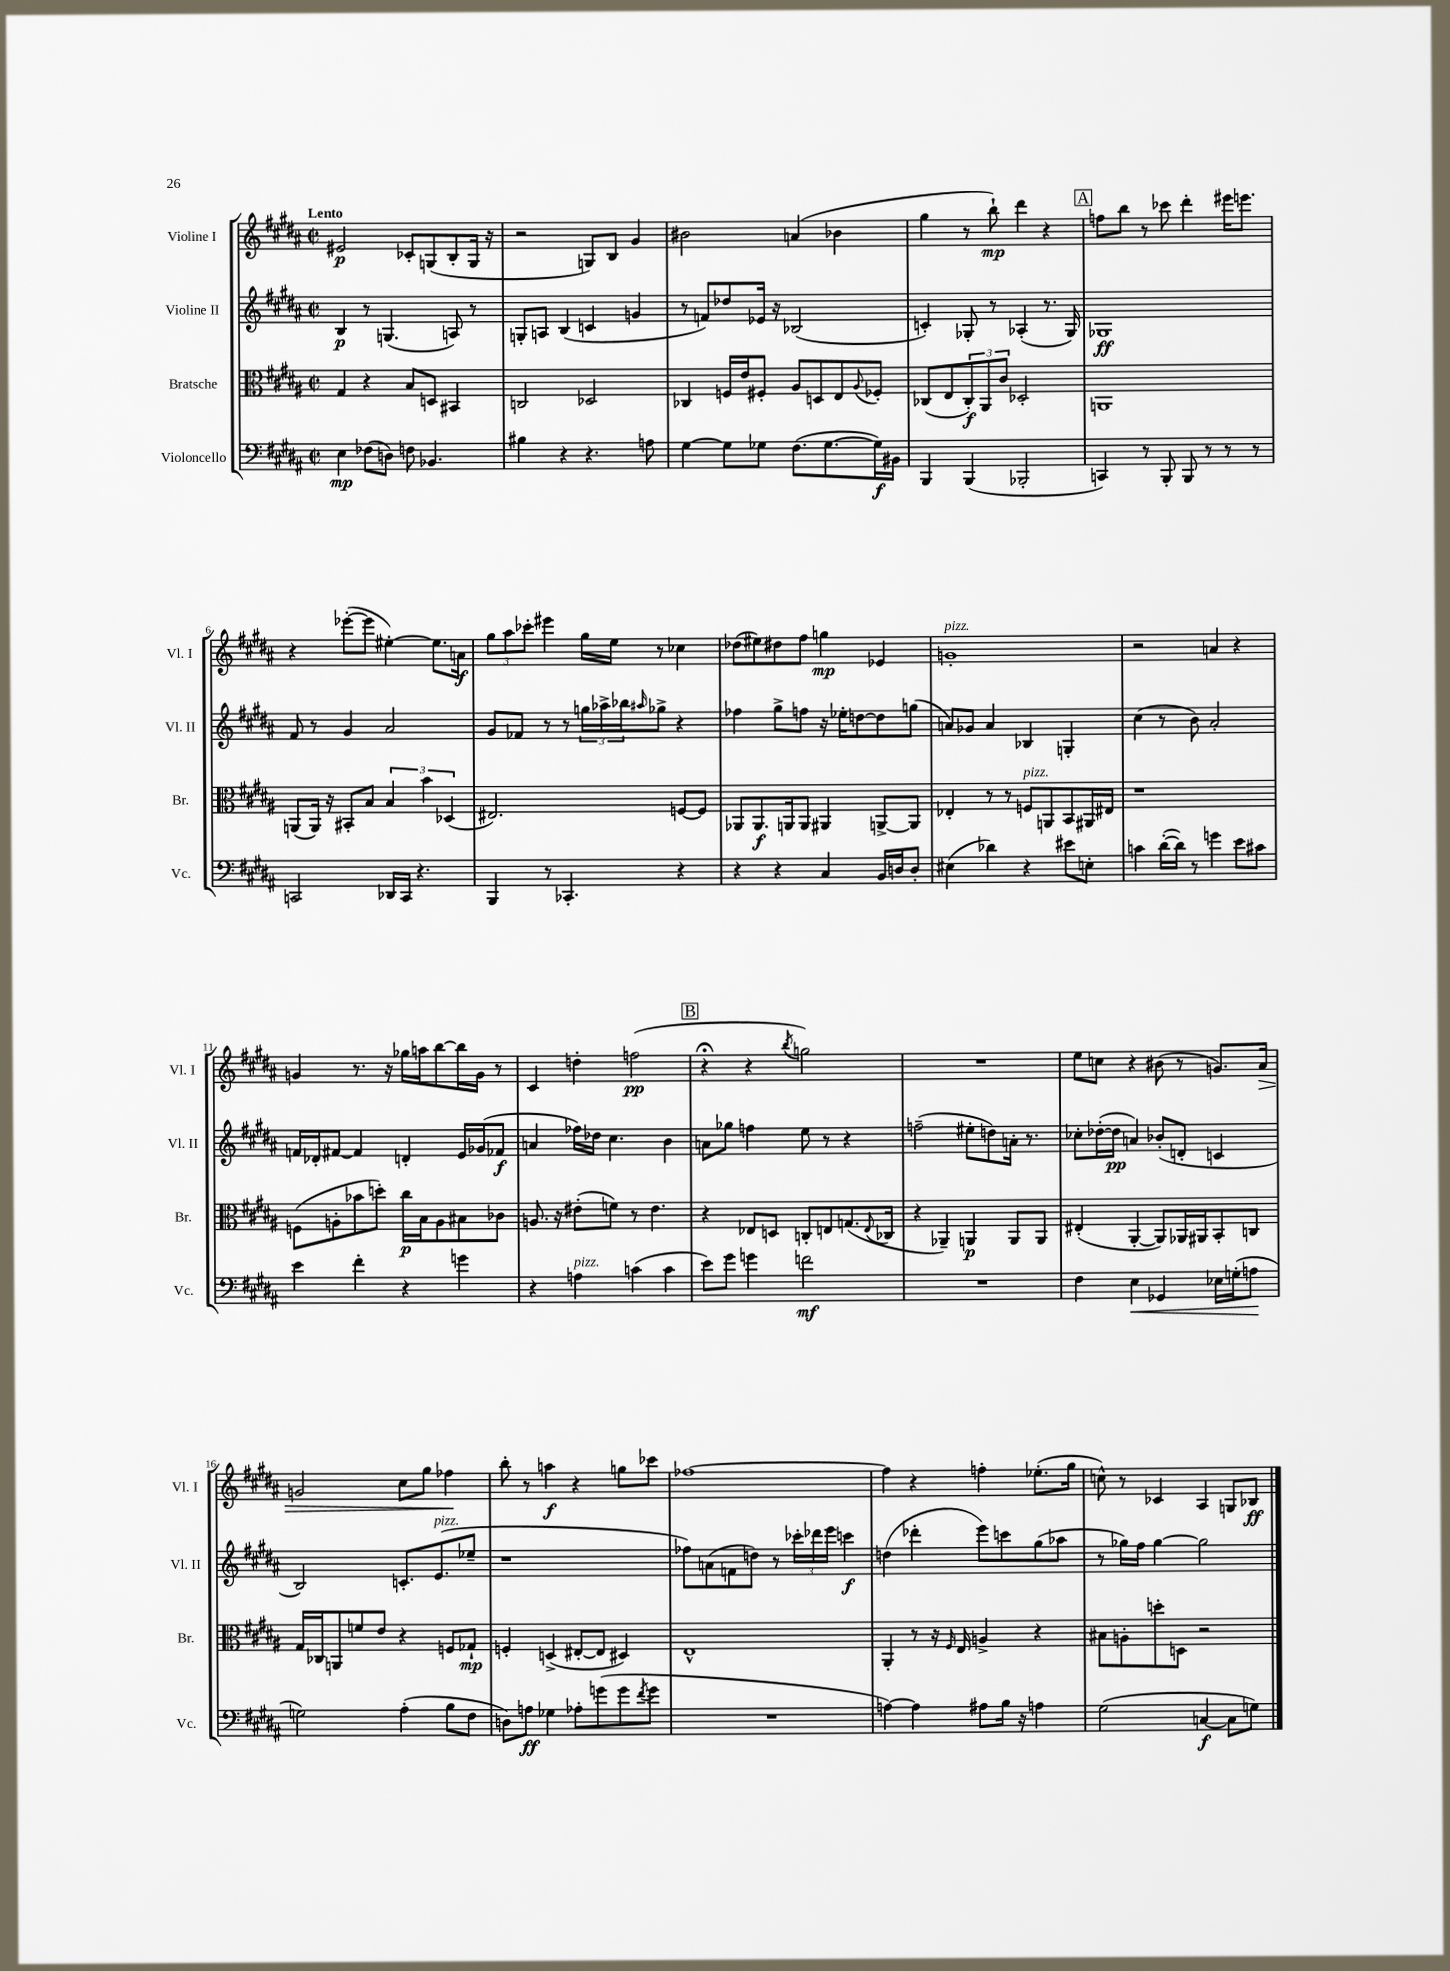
<<
\new StaffGroup <<
\new Staff = "s0" \with { instrumentName = "Violine I" shortInstrumentName = "Vl. I" } {
    \clef treble \key b \major \defaultTimeSignature \time 2/2 \tempo "Lento"
    eis'2\p ces'8-. g8( b8-. g16 r16 |
    r2 g8) b8 gis'4 |
    bis'2 a'4( bes'4 |
    gis''4 r8 b''8-!\mp) dis'''4 r4 |
    \mark \markup { \box "A" } f''8 b''8 r8 ces'''8 dis'''4-. eis'''16 e'''8. |
    r4 ees'''8~-.( ees'''8 eis''4~-.) eis''8. a'16\f |
    \tuplet 3/2 { gis''8 ais''8 ces'''8-. } eis'''4 gis''16 e''16 r8 ces''4 |
    des''8( eis''8) dis''8 fis''8 g''4\mp ees'4 |
    g'1-.^\markup { \italic "pizz." } |
    r2 a'4 r4 |
    g'4 r8. r16 ges''16 a''16 b''8~ b''16 g'16 r8 |
    cis'4 d''4-. f''2\pp( |
    \mark \markup { \box "B" } r4\fermata r4 \acciaccatura { b''8 } g''2) |
    R1 |
    e''8 c''8 r4 bis'8( r8 g'8.) ais'16\> |
    g'2 cis''8 gis''8 fes''4\! |
    b''8-. r8 a''4\f r4 g''8 ces'''8 |
    fes''1~ |
    fes''4 r4 f''4-. ees''8.-.( gis''16 |
    c''8-^) r8 ces'4 ais4 g8 bes8\ff \bar "|." |
}
\new Staff = "s1" \with { instrumentName = "Violine II" shortInstrumentName = "Vl. II" } {
    \clef treble \key b \major \defaultTimeSignature \time 2/2
    b4\p r8 g4.( a8) r8 |
    g8-. a8 b4( c'4 g'4 |
    r8 f'8) des''8 ees'16 r16 bes2( |
    c'4-.) ges8-. r8 aes4-.( r8. ges16) |
    \mark \markup { \box "A" } ges1\ff |
    fis'8 r8 gis'4 ais'2 |
    gis'8 fes'8 r8 r8 \tuplet 3/2 { g''16 aes''16-> bes''16 } \grace { ais''16 } ges''8-> r4 |
    fes''4 gis''8-> f''8 r16 ees''16-. d''8~ d''8 g''8( |
    a'8) ges'8 a'4 bes4 g4-. |
    cis''4( r8 b'8) ais'2-. |
    f'16 des'16-. fis'8~ fis'4 d'4-. e'16 ges'16( fes'8\f |
    a'4 fes''16) des''16 cis''4. b'4 |
    \mark \markup { \box "B" } a'8 ges''8 f''4 e''8 r8 r4 |
    f''2--( eis''8-. d''8) a'16-. r8. |
    ces''8-. des''16~-.( des''16\pp a'4) bes'8-.( d'8-. c'4 |
    b2) c'8.-. e'8.^\markup { \italic "pizz." }( ees''8-- |
    r1 |
    fes''8) a'8( f'8 d''8) r8 \tuplet 3/2 { ces'''16-. des'''16 e'''16 } c'''4\f |
    d''4( des'''4-. e'''8) c'''8 gis''8( aes''8 |
    r8 ges''16) fis''16 ges''4~ ges''2 \bar "|." |
}
\new Staff = "s2" \with { instrumentName = "Bratsche" shortInstrumentName = "Br." } {
    \clef alto \key b \major \defaultTimeSignature \time 2/2
    gis4 r4 b8 d8 bis,4 |
    c2 des2 |
    ces4 f16 e'16 fis8-. ais8 d8 e8 \appoggiatura { ais8 } fes8-. |
    ces8( e8 \tuplet 3/2 { ces8-.\f) ais,8 cis'8 } des2-. |
    \mark \markup { \box "A" } a,1 |
    a,8( a,16) r16 bis,8-. b8 \tuplet 3/2 { b4 b'4 des4( } |
    eis2.) f8~ f8 |
    aes,8 aes,8.\f a,16 a,8 ais,4 a,8~-> a,8 |
    ees4-. r8 r8 f8^\markup { \italic "pizz." } a,8 b,8 ais,16 eis16 |
    r1 |
    f8( a8-. bes'8 d''8-.) cis''16\p b16 a8 bis8 ces'8 |
    a8. r16 eis'8-.( f'8) r8 eis'4. |
    \mark \markup { \box "B" } r4 ees8 d8 c8-. e8 g8.( \appoggiatura { e8 } ces16 |
    r4 aes,4--) a,4\p a,8 a,8 |
    eis4-.( ais,4~-. ais,8) aes,16 ais,16 b,8-. c8 |
    gis16 ces16 a,8 f'8 e'8 r4 f8 ges8-!\mp |
    f4-. d4->( eis8~-. eis8 dis4) |
    e1-^ |
    ais,4-. r8 r16 \grace { fis16 } e16 a4-> r4 |
    bis8 a8-. d''8-. d8 r2 \bar "|." |
}
\new Staff = "s3" \with { instrumentName = "Violoncello" shortInstrumentName = "Vc." } {
    \clef bass \key b \major \defaultTimeSignature \time 2/2
    e4\mp fes8( d8) f8 bes,4. |
    bis4 r4 r4. a8 |
    gis4~ gis8 ges8 fis8.( ges8.~ ges16\f) bis,16 |
    b,,4 b,,4( bes,,2-. |
    \mark \markup { \box "A" } c,4) r8 b,,8-. b,,8 r8 r8 r8 |
    c,2 des,16 c,16 r4. |
    b,,4 r8 ces,4.-. r4 |
    r4 r4 cis4 b,16 d16 d8-. |
    eis4( des'4) r4 eis'8 e8-. |
    c'4 dis'16~-.( dis'16) r8 g'4 e'8 cis'8 |
    e'4 fis'4-. r4 g'4 |
    r4 a4^\markup { \italic "pizz." } c'4( c'4 |
    \mark \markup { \box "B" } e'8) gis'8 g'4 f'2\mf |
    R1 |
    fis4 e4\< ges,4 ees16 g16-.( a8\! |
    g2) ais4-.( b8 fis8 |
    d8) a8\ff ges4 aes8-. g'8( g'8 \acciaccatura { fis'8 } g'8 |
    R1 |
    a4~) a4 ais8 b16 r16 a4 |
    gis2( c4~\f c8 g8) \bar "|." |
}
>>
>>
